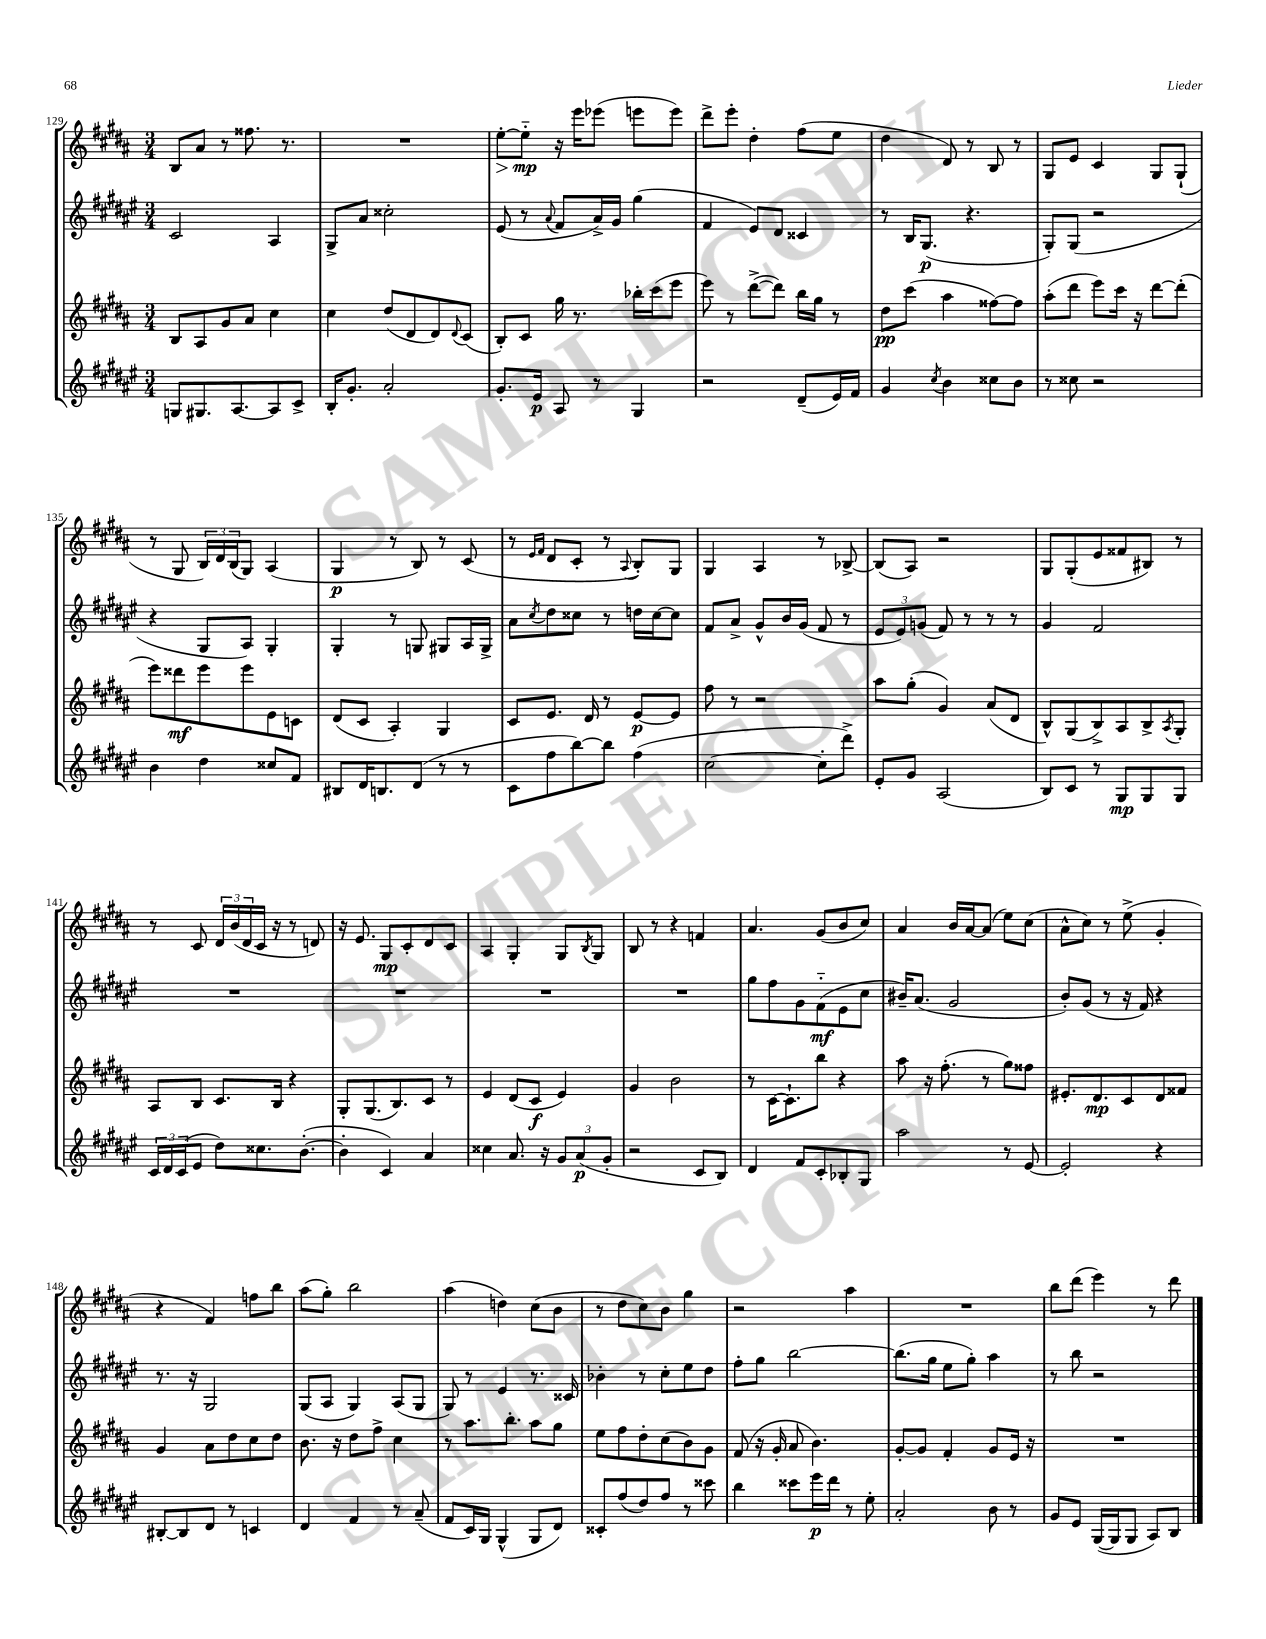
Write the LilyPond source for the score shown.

<<
\new StaffGroup <<
\new Staff = "s0" {
    \clef treble \key b \major \numericTimeSignature \time 3/4
    b8 ais'8 r8 fisis''8. r8. |
    R2. |
    e''8~-.\> e''8-_\mp\! r16 e'''16 ees'''8( e'''8 e'''8) |
    dis'''8-> e'''8-. dis''4-. fis''8( e''8 |
    dis''4 dis'8) r8 b8 r8 |
    gis8 e'8 cis'4 gis8 gis8-!( |
    r8 gis8 \tuplet 3/2 { b16) dis'16 b16( } gis8) ais4( |
    gis4\p r8 b8) r8 cis'8( |
    r8 \grace { e'16 fis'16 } dis'8 cis'8-. r8 \appoggiatura { ais8 } b8-.) gis8 |
    gis4 ais4 r8 bes8~-> |
    bes8( ais8) r2 |
    gis8 gis8-.( e'8 fisis'8 bis8) r8 |
    r8 cis'8 \tuplet 3/2 { dis'16 b'16( dis'16 } cis'16 r16 r8 d'8) |
    r16 e'8. gis8\mp cis'8-. dis'8 cis'8 |
    ais4 gis4-. gis8 \acciaccatura { b8 } gis8 |
    b8 r8 r4 f'4 |
    ais'4. gis'8( b'8 cis''8) |
    ais'4 b'16 ais'16~ ais'8( e''8) cis''8( |
    ais'8-^ cis''8) r8 e''8->( gis'4-. |
    r4 fis'4) f''8 b''8 |
    ais''8( gis''8-.) b''2 |
    ais''4( d''4) cis''8( b'8 |
    r8 dis''8 cis''8) b'8 gis''4 |
    r2 ais''4 |
    R2. |
    b''8 dis'''8( e'''4) r8 dis'''8 \bar "|." |
}
\new Staff = "s1" {
    \clef treble \key fis \major \numericTimeSignature \time 3/4
    cis'2 ais4 |
    gis8-> ais'8 cisis''2-. |
    eis'8( r8 \appoggiatura { ais'8 } fis'8 ais'16->) gis'16 gis''4( |
    fis'4 eis'8) dis'8 cisis'4 |
    r8 b16 gis8.\p( r4. |
    gis8-.) gis8( r2 |
    r4 gis8 ais8) gis4-. |
    gis4-. r8 g8 gis8 ais16 gis16-> |
    ais'8 \acciaccatura { cis''8 } dis''8 cisis''8 r8 d''16 cisis''16~ cisis''8 |
    fis'8 ais'8-> gis'8-^ b'16 gis'16( fis'8 r8 |
    \tuplet 3/2 { eis'8 eis'8) g'8( } fis'8) r8 r8 r8 |
    gis'4 fis'2 |
    R2. |
    R2. |
    R2. |
    R2. |
    gis''8 fis''8 gis'8 fis'8-_\mf( eis'8 cis''8 |
    bis'16--) ais'8.( gis'2 |
    b'8-.) gis'8( r8 r16 fis'16) r4 |
    r8. r16 gis2 |
    gis8( ais8 gis4) ais8( gis8 |
    gis8) r8 eis'4 r8. cisis'16 |
    bes'4-. r8 cis''8-. eis''8 dis''8 |
    fis''8-. gis''8 b''2~ |
    b''8.( gis''16 eis''8 gis''8-.) ais''4 |
    r8 b''8 r2 \bar "|." |
}
\new Staff = "s2" {
    \clef treble \key b \major \numericTimeSignature \time 3/4
    b8 ais8 gis'8 ais'8 cis''4 |
    cis''4 dis''8( dis'8 dis'8) \appoggiatura { dis'8 } cis'8( |
    b8-.) cis'8 gis''16 r8. bes''16-. cis'''16( e'''8 |
    e'''8) r8 dis'''8~->( dis'''8) b''16 gis''16 r8 |
    dis''8\pp cis'''8( ais''4 fisis''8~) fisis''8 |
    ais''8-.( dis'''8 e'''8) cis'''16 r16 dis'''8~ dis'''8-.( |
    e'''8) disis'''8\mf e'''8 e'''8 e'8 c'8 |
    dis'8( cis'8 ais4-.) gis4 |
    cis'8 e'8. dis'16 r8 e'8~\p e'8 |
    fis''8 r8 r2 |
    ais''8 gis''8-.( gis'4) ais'8( dis'8 |
    b8-^) gis8( b8->) ais8 b8-> \acciaccatura { ais8 } gis8-. |
    ais8 b8 cis'8. b16 r4 |
    gis8-. gis8.( b8.) cis'8 r8 |
    e'4 dis'8( cis'8\f e'4) |
    gis'4 b'2 |
    r8 cis'16~ cis'8.-! b''8 r4 |
    ais''8 r16 fis''8.-.( r8 gis''8) fisis''8 |
    eis'8.-. dis'8.\mp cis'8 dis'8 fisis'8 |
    gis'4 ais'8 dis''8 cis''8 dis''8 |
    b'8. r16 dis''8 fis''8-> cis''4 |
    r8 ais''8. b''8.-. ais''8 gis''8 |
    e''8 fis''8 dis''8-. cis''8( b'8) gis'8 |
    fis'8( r16 gis'16-. ais'8 b'4.) |
    gis'8~-. gis'8 fis'4-. gis'8 e'16 r16 |
    R2. \bar "|." |
}
\new Staff = "s3" {
    \clef treble \key fis \major \numericTimeSignature \time 3/4
    g8 gis8. ais8.~ ais8 cis'8-> |
    b16-. gis'8.-. ais'2-. |
    gis'8.-. eis'16\p ais8 r8 gis4 |
    r2 dis'8--( eis'16) fis'16 |
    gis'4 \acciaccatura { cis''8 } b'4 cisis''8 b'8 |
    r8 cisis''8 r2 |
    b'4 dis''4 cisis''8 fis'8 |
    bis8 dis'16 b8. dis'8( r8 r8 |
    cis'8 fis''8 b''8~) b''8 fis''4( |
    cis''2~ cis''8-. dis'''8->) |
    eis'8-. gis'8 ais2( |
    b8) cis'8 r8 gis8\mp gis8 gis8 |
    \tuplet 3/2 { cis'16 dis'16 cis'16( } eis'8 dis''8) cisis''8. b'8.~-.( |
    b'4-. cis'4) ais'4 |
    cisis''4 ais'8. r16 \tuplet 3/2 { gis'8 ais'8\p( gis'8-. } |
    r2 cis'8 b8) |
    dis'4 fis'8 cis'8-. bes8-. gis8 |
    ais''2 r8 eis'8~ |
    eis'2-. r4 |
    bis8~-. bis8 dis'8 r8 c'4 |
    dis'4 fis'4 r8 ais'8--( |
    fis'8 cis'16) gis16 gis4-^( gis8 dis'8) |
    cisis'8-. fis''8( dis''8) fis''8 r8 cisis'''8 |
    b''4 cisis'''8 eis'''16\p dis'''16 r8 eis''8-. |
    ais'2-. b'8 r8 |
    gis'8 eis'8 gis16~( gis16 gis8 ais8) b8 \bar "|." |
}
>>
>>
\layout { \context { \Score currentBarNumber = #129 } }
